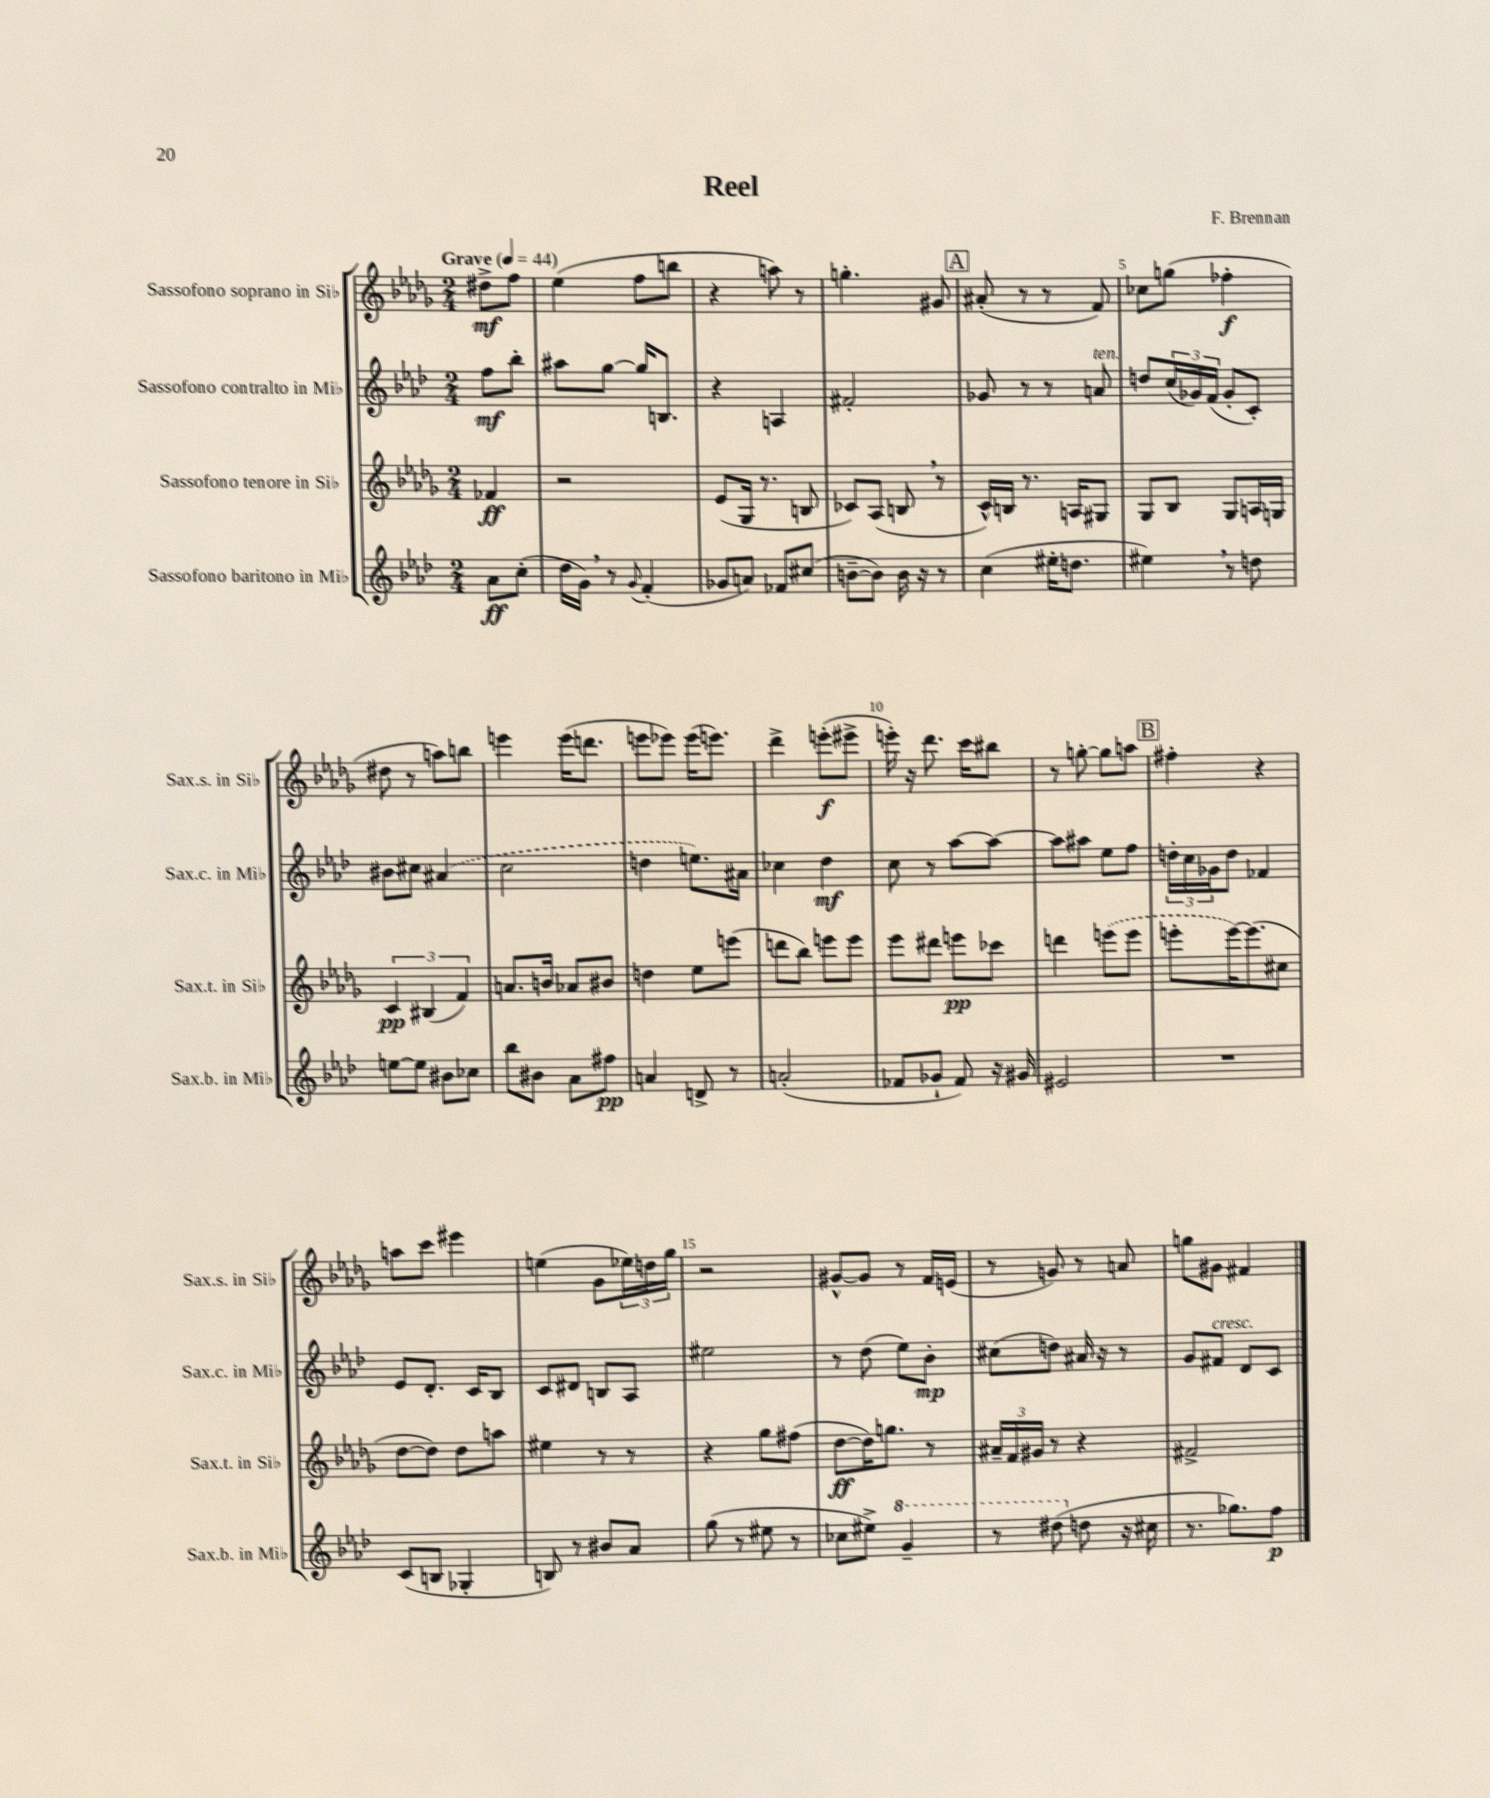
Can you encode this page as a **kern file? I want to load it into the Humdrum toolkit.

**kern	**kern	**kern	**kern
*staff4	*staff3	*staff2	*staff1
*clefG2	*clefG2	*clefG2	*clefG2
*k[b-e-a-d-]	*k[b-e-a-d-g-]	*k[b-e-a-d-]	*k[b-e-a-d-g-]
*M2/4	*M2/4	*M2/4	*M2/4
*MM44	*MM44	*MM44	*MM44
8a-	4f-	8ff	8dd#^
(8cc'	.	8bb-'	8ff
=	=	=	=
16dd-	2r	8aa#	(4ee-
16g)	.	.	.
8r	.	[8gg	.
8qqg	.	.	.
(4f'	.	16gg]	8ff
.	.	8.B	.
.	.	.	8bb
=	=	=	=
8g-	(8e-	4r	4r
8a)	16G-	.	.
.	8.r	.	.
8f-	.	4A	8aa)
(8cc#	8B	.	8r
=	=	=	=
[8b~	8c-)	2f#'	4.gg'
8b])	(8A-	.	.
16b	8B	.	.
16r	.	.	.
8r	8r	.	8g#
=	=	=	=
(4cc	16c^^)	8g-	(8a#'
.	16B	.	.
.	8.r	8r	8r
16ee#'	.	8r	8r
8.dd	16A	.	.
.	8G#	8a	8f)
=	=	=	=
4ee#)	8G-	8dd	8cc-
.	8B-	(24cc	(8gg
.	.	24g-)	.
.	.	(24f	.
8r	8G-	8g-'	4ff-'
8dd	16A	8c')	.
.	16G	.	.
=	=	=	=
[8ee	6c	8b#	8dd#
8ee]	.	8cc#	8r
.	(6B#	.	.
8b#	.	(4a#	8aa)
.	6f)	.	.
8cc-	.	.	8bb
=	=	=	=
8bb-	8.a	2cc	4eee
8b#	.	.	.
.	16b	.	.
8a-	8a-	.	(16eee
.	.	.	8.ddd
8ff#	8b#	.	.
=	=	=	=
4a	4dd	4dd	8eee
.	.	.	8eee-)
8d^	8ee-	8.ee)	(16eee-
.	.	.	8.eee)
8r	(8eee	.	.
.	.	16a#	.
=	=	=	=
(2a'	8ddd	4cc-	4ddd-^
.	8bb-)	.	.
.	8eee	4dd-	(8eee'
.	8eee	.	8eee#^
=	=	=	=
8f-	8eee-	8cc	16eee')
.	.	.	16r
8g-`	8ddd#	8r	8.ddd-
8f-)	8eee	[8aa-	.
.	.	.	16ccc
16r	8ccc-	8aa-_	8bb#
16g#	.	.	.
=	=	=	=
2e#	4ddd	8aa-]	8r
.	.	8aa#	[8gg'
.	(8eee	8ee-	8gg]
.	8eee	8ff	8aa
=	=	=	=
2r	8eee'	24dd'	4ff#'
.	.	24cc	.
.	.	24g-	.
.	[16eee)	8dd	.
.	(8.eee]	.	.
.	.	4f-	4r
.	8cc#	.	.
=	=	=	=
(8c	[8dd-	8e-	8aa
8B	8dd-])	8.d-'	8ccc
4G-'	8dd-	.	4eee#
.	.	16c	.
.	8aa	8B-	.
=	=	=	=
8B)	4ee#	8c	(4ee
8r	.	8d#	.
8b#	8r	8B	8g-
8a-	8r	8A-	24ee-)
.	.	.	24dd
.	.	.	24gg-
=	=	=	=
(8gg	4r	2ee#	2r
8r	.	.	.
8ee#	8gg-	.	.
8r	(8ff#	.	.
=	=	=	=
8cc-	[8dd-	8r	[8g#^^
8ee#^)	16dd-])	(8dd-	8g#]
.	8.gg	.	.
4gg~	.	8ee-)	8r
.	8r	8b-'	16f
.	.	.	(16e
=	=	=	=
8r	24a#~	(8cc#	8r
.	24f	.	.
.	24g#	.	.
(8ddd#	8r	8dd)	8g)
8dd	4r	16a#	8r
.	.	16r	.
16r	.	8r	8a
16cc#	.	.	.
=	=	=	=
8.r	2f#^	8g	8gg
.	.	8f#	8g#
8.gg-)	.	.	.
.	.	8d-	4f#
8ff	.	8c	.
==	==	==	==
*-	*-	*-	*-
